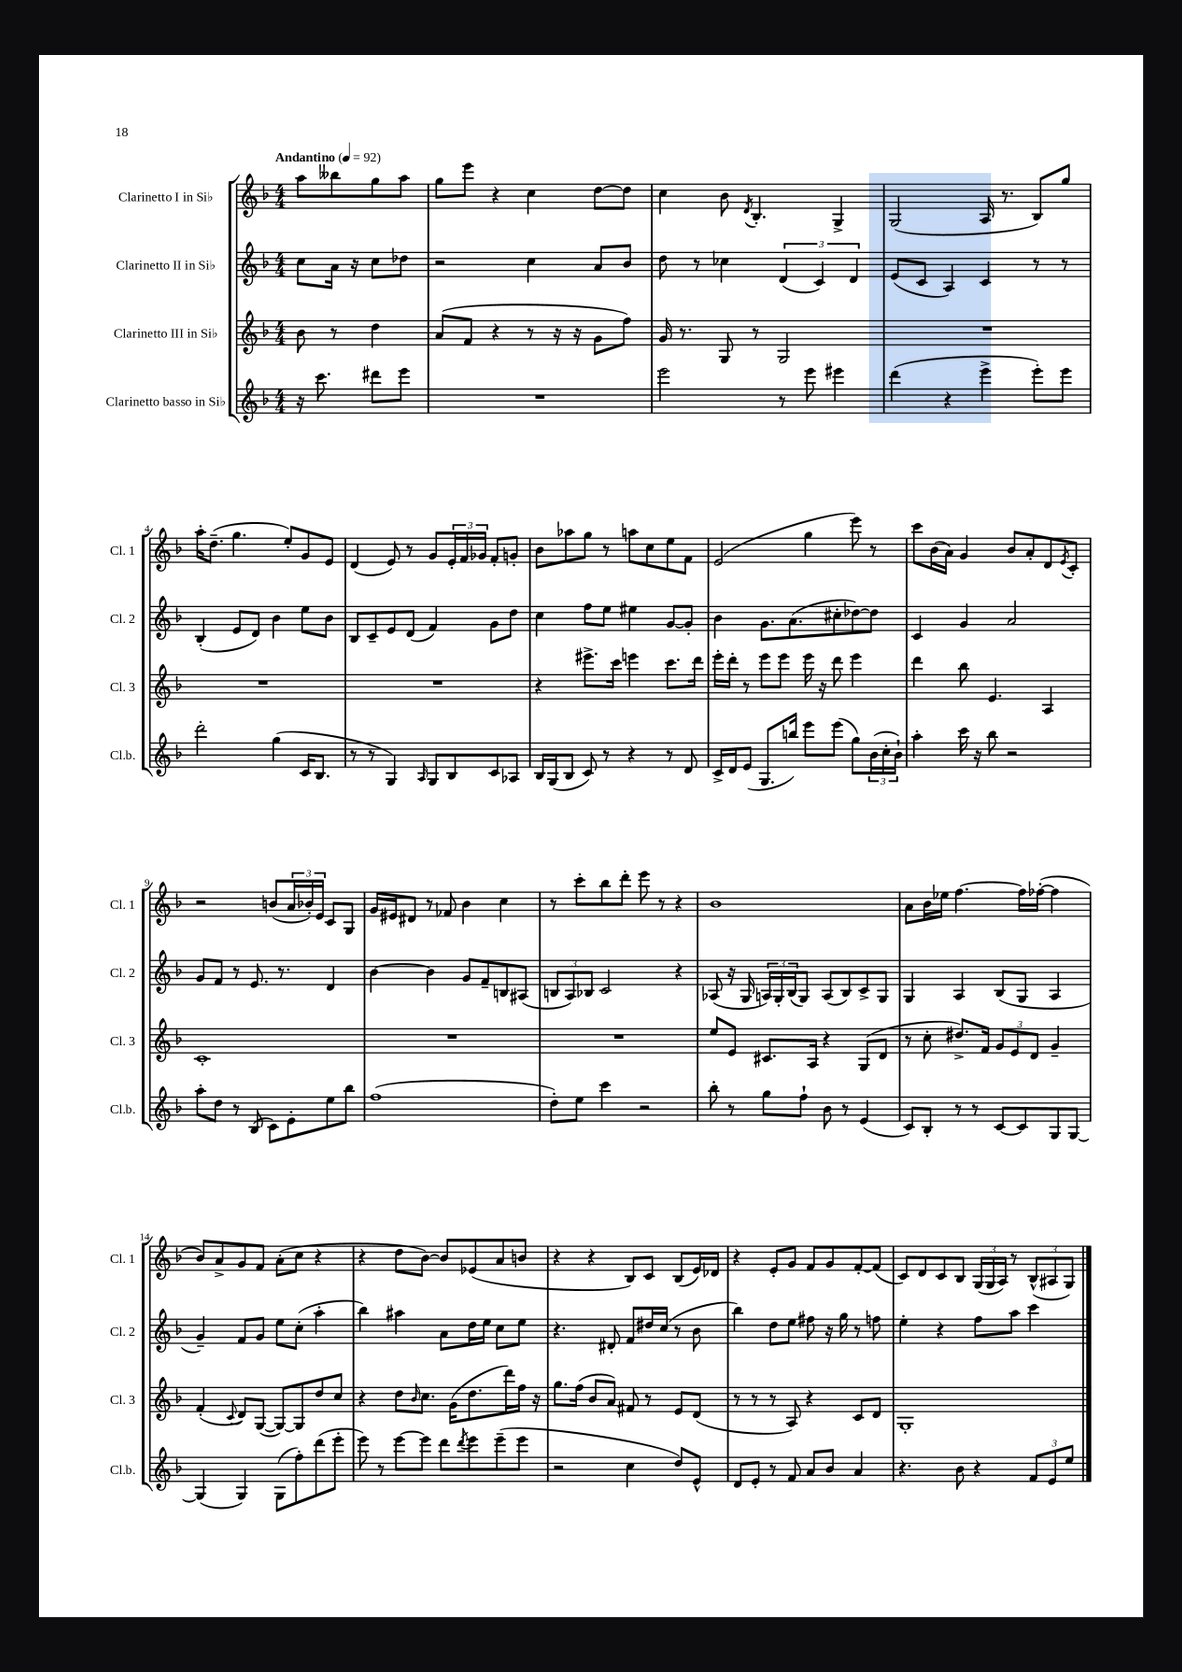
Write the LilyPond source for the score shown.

<<
\new StaffGroup <<
\new Staff = "s0" \with { instrumentName = "Clarinetto I in Sib" shortInstrumentName = "Cl. 1" } {
    \clef treble \key f \major \numericTimeSignature \time 4/4 \partial 2 \tempo "Andantino" 4 = 92
    a''8 beses''8 g''8 a''8 |
    g''8 e'''8 r4 c''4 d''8~ d''8 |
    c''4 bes'8 \acciaccatura { d'8 } bes4.-. g4-> |
    g2( a16 r8. bes8) g''8 |
    a''16-. d''8.--( g''4. e''8-.) g'8 e'8 |
    d'4( e'8) r8 g'8 \tuplet 3/2 { e'16-. f'16 ges'16 } f'8-. g'8-. |
    bes'8 aes''8 g''8 r8 a''8 c''8 e''8 f'8 |
    e'2( g''4 e'''8) r8 |
    c'''8 bes'16( a'16) g'4 bes'8 a'8-. d'8 \acciaccatura { e'8 } c'8-. |
    r2 b'8( \tuplet 3/2 { a'16 bes'16-.) e'16 } c'8 g8 |
    g'16 eis'16 dis'8 r8 fes'8 bes'4 c''4 |
    r8 c'''8-. bes''8 d'''8-. e'''8 r8 r4 |
    bes'1 |
    a'8 bes'16 ees''16 f''4.~ f''16 fes''16~-.( fes''4 |
    bes'8) a'8-> g'8 f'8 a'8-.( c''8 r4 |
    r4 d''8 bes'8~) bes'8 ees'8( a'8 b'8 |
    r4 r4 bes8) c'8 bes8( e'16) des'16 |
    r4 e'8-. g'8 f'8 g'8 f'8~-. f'8( |
    c'8) d'8 c'8 bes8 \tuplet 3/2 { g16( g16 a16) } r8 \tuplet 3/2 { bes8-^( ais8 g8) } \bar "|." |
}
\new Staff = "s1" \with { instrumentName = "Clarinetto II in Sib" shortInstrumentName = "Cl. 2" } {
    \clef treble \key f \major \numericTimeSignature \time 4/4 \partial 2
    c''8 a'16 r16 c''8 des''8 |
    r2 c''4 a'8 bes'8 |
    d''8 r8 ces''4 \tuplet 3/2 { d'4( c'4) d'4 } |
    e'8( c'8 a4) c'4 r8 r8 |
    bes4-.( e'8 d'8) bes'4 e''8 bes'8 |
    bes8 c'8-- e'8 d'8( f'4) g'8 d''8 |
    c''4 f''8 e''8 eis''4 g'8~ g'8-. |
    bes'4 g'8. a'8.( cis''8-. des''8~) des''8 |
    c'4 g'4 a'2 |
    g'8 f'8 r8 e'8. r8. d'4 |
    bes'4~ bes'4 g'8 f'8-- b8 ais8( |
    \tuplet 3/2 { b8 a8) bes8 } c'2 r4 |
    aes8( r16 g16 \tuplet 3/2 { a16) g16-. bes16( } g8) a8( bes8) c'8-> g8 |
    g4 a4 bes8( g8 a4 |
    g'4--) f'8 g'8 e''8 c''8-.( a''4-. |
    bes''4) ais''4 a'8 d''16 e''16 c''8 e''8 |
    r4. dis'8-. f'8 dis''16 c''16( r8 bes'8 |
    bes''4) d''8 e''8 fis''8 r16 g''16 r8 f''8 |
    e''4-. r4 f''8 a''8 c'''4 \bar "|." |
}
\new Staff = "s2" \with { instrumentName = "Clarinetto III in Sib" shortInstrumentName = "Cl. 3" } {
    \clef treble \key f \major \numericTimeSignature \time 4/4 \partial 2
    bes'8 r8 d''4 |
    a'8( f'8 r4 r8 r16 r16 g'8 f''8) |
    g'16 r8. g8 r8 g2 |
    R1 |
    R1 |
    R1 |
    r4 eis'''8.-> c'''16 e'''4 c'''8. d'''16 |
    e'''16-. d'''16-. r8 e'''8 e'''8 e'''16 r16 d'''8 e'''4 |
    d'''4 bes''8 e'4. a4 |
    c'1-. |
    R1 |
    R1 |
    e''8 e'8 cis'8. a16 r4 g8( d'8 |
    r8 c''8-. dis''8.->) f'16 \tuplet 3/2 { g'8 e'8 d'8 } g'4-- |
    f'4-.( \appoggiatura { c'8 } d'8) g8~( g8~) g8 d''8 c''8 |
    r4 d''8 \grace { bes'16 } c''8. g'16( d''8. d'''16) f''16 r16 |
    g''8. f''16( bes'8 a'8) fis'8 r8 e'8 d'8( |
    r8 r8 r8 a8) r4 c'8 d'8 |
    g1-. \bar "|." |
}
\new Staff = "s3" \with { instrumentName = "Clarinetto basso in Sib" shortInstrumentName = "Cl.b." } {
    \clef treble \key f \major \numericTimeSignature \time 4/4 \partial 2
    r16 c'''8. dis'''8 e'''8 |
    R1 |
    e'''2 r8 e'''8 eis'''4 |
    d'''4( r4 e'''4-> e'''8-.) e'''8 |
    d'''2-. g''4( c'16 bes8. |
    r8 r8 g4) \grace { a16 } g8 bes8 c'8 aes8 |
    bes16 g16( bes8 c'8) r8 r4 r8 d'8 |
    c'16-> d'16 e'8( g8. b''16) e'''8 e'''8( g''8) \tuplet 3/2 { bes'16( c''16-. bes'16-!) } |
    a''4-. c'''16 r16 bes''8 r2 |
    a''8-. d''8 r8 bes8( c'8) e'8-. e''8 bes''8 |
    f''1( |
    d''8-.) e''8 c'''4 r2 |
    bes''8-. r8 g''8 f''8-! bes'8 r8 e'4( |
    c'8) bes8-. r8 r8 c'8~ c'8 g8 g8~ |
    g4( g4) g8( f''8-.) d'''8( e'''8-. |
    e'''8) r8 e'''8~ e'''8 d'''8 \acciaccatura { d'''8 } e'''8 e'''8--( e'''8 |
    r2 c''4 d''8) e'8-^ |
    d'8 e'8-. r8 f'8 a'8 bes'8 a'4 |
    r4. bes'8 r4 \tuplet 3/2 { f'8 e'8 e''8 } \bar "|." |
}
>>
>>
